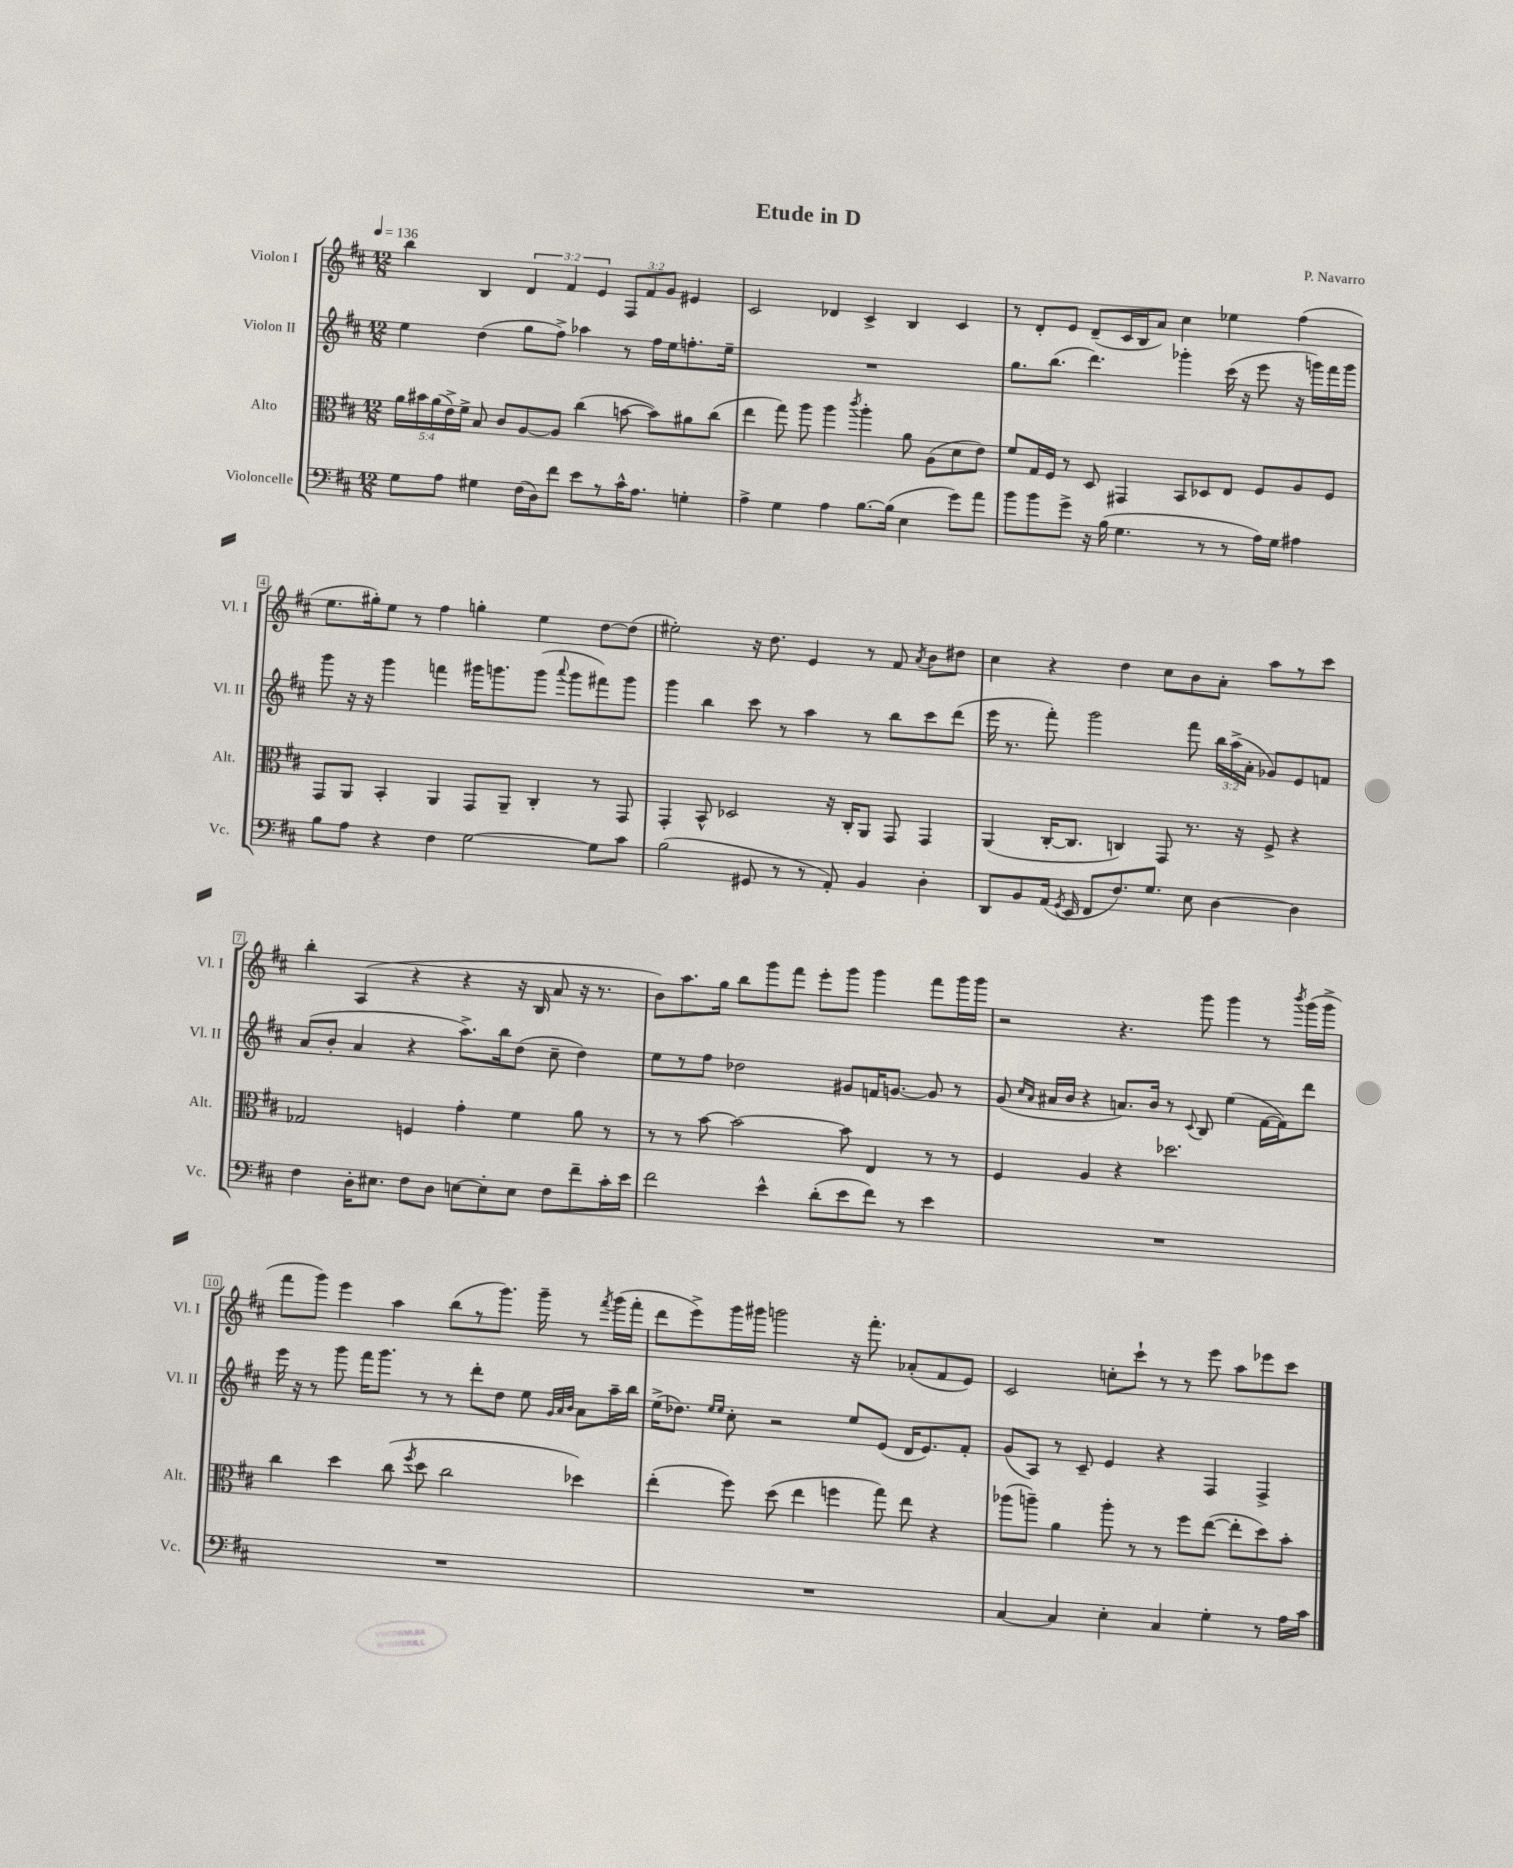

**kern	**kern	**kern	**kern
*staff4	*staff3	*staff2	*staff1
*clefF4	*clefC3	*clefG2	*clefG2
*k[f#c#]	*k[f#c#]	*k[f#c#]	*k[f#c#]
*M12/8	*M12/8	*M12/8	*M12/8
*MM136	*MM136	*MM136	*MM136
8G\L	20a\LL	4ee\	4bb\
.	20b#\	.	.
.	(20a\	.	.
8A\J	.	.	.
.	20e^\)	.	.
.	20f#^\JJ	.	.
4G#\	8B/	(4dd\	4B/
.	8c#/L	.	.
(16F#\LL	[8A/	8gg\L	6d/
16D\J)	.	.	.
8f#\J	8A/]J	8ff#^\J)	.
.	.	.	6f#/
8e\L	(4cc#\	4aa-\	.
.	.	.	6e/
8r	.	.	.
16c#^^\K	[8b\	8r	12F#/L
8.A\J	.	.	.
.	.	.	12f#/
.	8b\]L)	16ff#\LL	.
.	.	.	12g/J
.	.	16ee\J	.
4G'\	8a#\	8.ff'\	4e#/
.	(8cc#\J	.	.
.	.	16ee~\Jk	.
=	=	=	=
4A^\	4ee\	1.r	2c#/
4G\	8gg\)	.	.
.	8aa\	.	.
4A\	4aa\	.	4d-/
.	8qccc#/	.	.
[8.B\L	4aa'\	.	4c#^/
(16B\]Jk	.	.	.
4E\	8a\	.	4B/
.	(8A\L	.	.
8g\L)	8d\	.	4c#/
8a\J	8e\J)	.	.
=	=	=	=
8b\L	8f#/L	8.gg\L	8r
8b\	16G/L	.	8d'/L
.	16F#/JJ	(8.bb\J	.
8g^\J	8r	.	8e/J
16r	8D/	4.ddd\)	(8d~/L
(16B\	.	.	.
4.G\	4GG#/	.	16c#/L
.	.	.	16B/J
.	.	.	8a/J)
.	8BB/L	4ggg-'\	4cc#\
8r	8D-/	.	.
8r	8E/J	(16ccc#\	4ee-\
.	.	16r	.
16A\LL)	8F#/L	8eee\	.
16G\JJ	.	.	.
4A#\	8A/	16r	(4ff#\
.	.	16ggg\LL)	.
.	8F#/J	16fff#\	.
.	.	16ggg\JJ	.
=	=	=	=
8B\L	8GG/L	8ggg\	8.ee\L
8A\J	8AA/J	16r	.
.	.	16r	16gg#'\k)
4r	4BB'/	4ggg\	8ee\J
.	.	.	8r
4F#\	4AA/	4fff\	4ff#\
[2G\	8GG/L	16ggg#\LK	4gg'\
.	.	8.ggg\	.
.	8AA~/J	.	.
.	4C#'/	(8ggg\J	4ee\
.	.	8qqaaa/	.
.	.	8ggg\L	.
8G\]L	8r	8fff#\)	[8dd\L
8c#\J	8GG/	8ggg\J	(8dd\]J
=	=	=	=
(2B\	4GG'/	4ggg\	2ee#'\)
.	8BB^^/	4bb\	.
.	2D-/	.	.
8GG#/	.	8ccc#\	16r
.	.	.	8.dd\
8r	.	8r	.
8r	.	4aa\	4e/
8AA'/)	16r	.	.
.	16C#'/LK	.	.
4BB/	8AA/J	8r	8r
.	8GG/	8bb\L	8f#/
.	.	.	8qa/
4D'\	4GG/	8ccc#\	8b\L
.	.	(8ddd\J	8dd#\J
=	=	=	=
8DD/L	(4AA/	16eee\	4cc#\
.	.	8.r	.
8BB/	.	.	.
(16AA/Jk	[16C#'/LK	8fff#'\)	4r
8qGG/	.	.	.
16EE/	8.C#/]J	.	.
8FF#/L	.	2ggg\	.
8.F#/)	4C/)	.	4dd\
8.G/J	.	.	.
.	8GG/	.	8cc#\L
8E\	8.r	8fff#\	8b\
[4D\	.	24bb\LL	8a'\J
.	.	(24aa^\	.
.	16r	.	.
.	.	24a'\JJ	.
.	8F#^/	8g-/L)	8aa\L
4D\]	4r	8e/	8r
.	.	8f/J	8ccc#\J
=	=	=	=
4F#\	2G-/	(8a/L	4bb'\
.	.	8b'/J	.
16D'\LK	.	4a/	(4A/
8.E#\J	.	.	.
8F#\L	4F/	4r	4r
8D\J	.	.	.
[8E\L	4g'\	8.aa^\L)	4r
8E'\]	.	.	.
.	.	16bb\k	.
8E\J	4f#\	(8dd\J	16r
.	.	.	16B/
8F#\L	.	8cc#~\	8a/
8f#~\	8a\	4dd\)	16r
.	.	.	8.r
16c#'\L	8r	.	.
16e\JJ	.	.	.
=	=	=	=
2f#\	8r	8ee\L	8b\L)
.	8r	8r	8.aa\
.	[8b\	8ff#\J	.
.	.	.	16gg\Jk
.	2b\_	2dd-\	8bb\L
4e^^\	.	.	8ggg\
.	.	.	8fff#\J
(8d'\L	.	.	8eee'\L
8e\	8b\]	8g#/L	8ggg\J
8f#\J)	4E/	16f/K	4ggg\
.	.	[8.g/J	.
8r	.	.	.
4e\	8r	8g/]	8fff#\L
.	8r	8r	16ggg\L
.	.	.	16ggg\JJ
=	=	=	=
1.r	4F#/	(8g/	2r
.	.	16qqcc#/LL	.
.	.	16qqa/JJ	.
.	.	16a#/LL	.
.	.	16b/JJ	.
.	4A/	4r	.
.	4r	8.a/L)	4.r
.	.	16b/Jk	.
.	2.dd-\	8r	.
.	.	8qqc#/	.
.	.	8B/	8ggg\
.	.	(4ee\	4ggg\
.	.	[16f#\LL	8r
.	.	16f#\]J)	.
.	.	.	8qbbb/
.	.	8ddd\J	(16ggg\LL
.	.	.	16ggg^\JJ
=	=	=	=
1.r	4cc#\	16eee\	8fff#\L
.	.	16r	.
.	.	8r	8ggg\J)
.	4dd\	8ggg\	4eee\
.	.	16fff#\LK	.
.	.	8.ggg\J	.
.	(8cc#\	.	4aa\
.	8qff#/	.	.
.	8dd\	8r	.
.	2cc#\	8r	(8bb\L
.	.	8ddd'\L	8r
.	.	8dd\J	8.ggg\J)
.	.	8ee\	.
.	.	.	16ggg~\
.	.	32qqg/LLL	.
.	.	32qqa/	.
.	.	32qqb/JJJ	.
.	4dd-\)	8a\L	8r
.	.	.	8qfff#/
.	.	16aa~\L	(16ggg\LL
.	.	16bb\JJ	16fff#'\JJ
=	=	=	=
1.r	(4ee'\	(16ee^\LK	8ddd\L
.	.	8.dd-\J)	.
.	.	.	8eee^\)
.	.	16qqee/LL	.
.	.	16qqee/JJ	.
.	8ff#\)	8cc#'\	16ggg\L
.	.	.	16ggg#\JJ
.	(8dd\	2r	2ggg\
.	4ee\	.	.
.	4ff\	.	.
.	.	8ee/L	16r
.	.	.	8.fff#'\
.	8gg\)	(8e/J	.
.	8ee\	16d/LK	(8a-'/L
.	.	8.e/)	.
.	4r	.	8f#/
.	.	8f#'/J	8e/J)
=	=	=	=
[4C#/	(8aa-\L	(8g/L	2c#/
.	8aa~\J)	8A/J)	.
4C#/]	4a\	8r	.
.	.	8c#~/	.
4E'\	8aa'\	4e/	8cc'\L
.	8r	.	8ccc#`\J
4C#/	8r	4r	8r
.	8ff#\L	.	8r
4G'\	([8ee\J	4F#/	8eee\
.	8ee'\]L	.	8aa\L
8r	8dd\)	4F#^/	8eee-\
16A\LL	8b'\J	.	8ccc#\J
16c#\JJ	.	.	.
==	==	==	==
*-	*-	*-	*-
